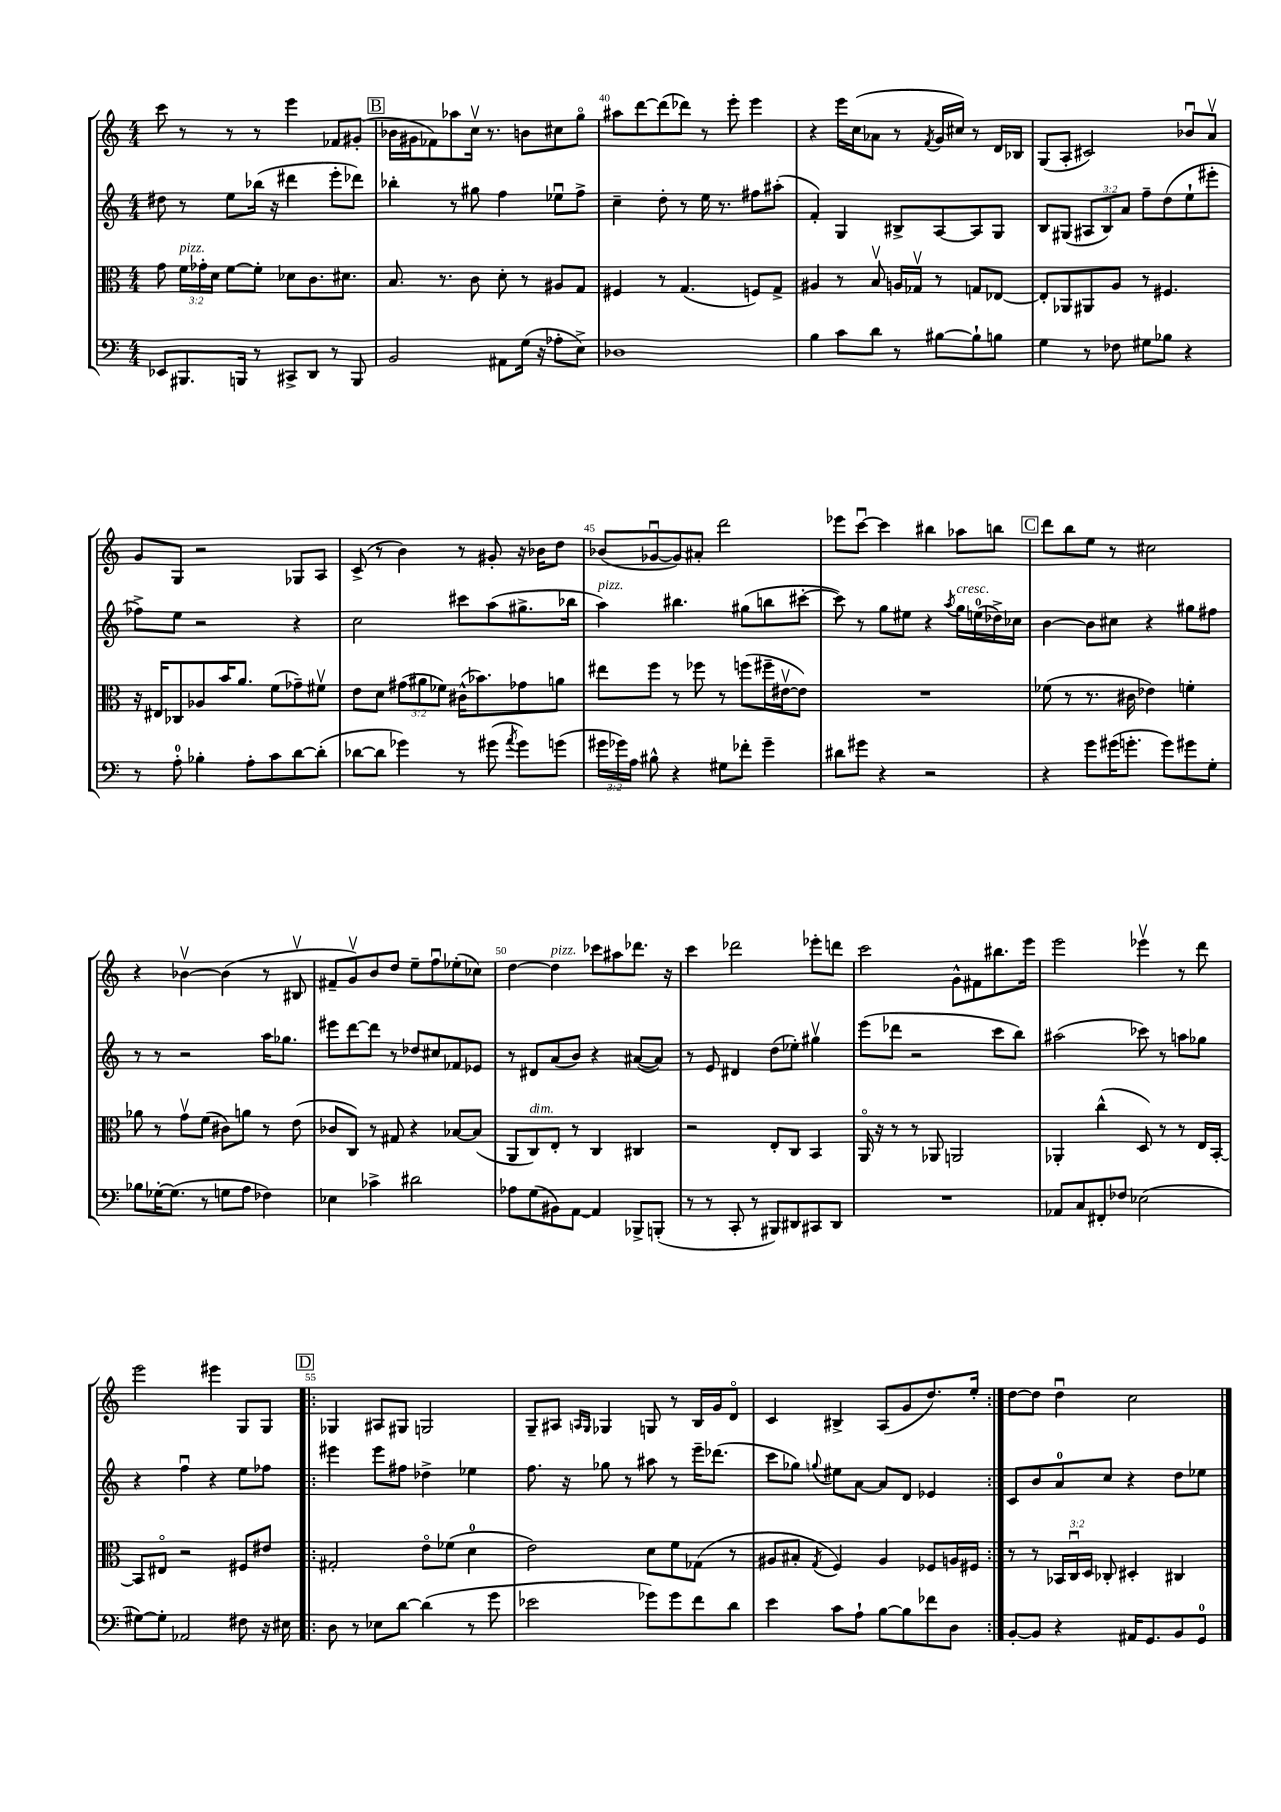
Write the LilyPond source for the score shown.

<<
\new StaffGroup <<
\new Staff = "s0" {
    \clef treble \key c \major \numericTimeSignature \time 4/4
    \autoBeamOff c'''8 r8 r8 r8 e'''4 fes'8[ gis'8]-.( |
    \mark \markup { \box "B" } bes'16[ gis'16 fes'8) aes''8 c''16]\upbow r8. b'8[ cis''8 g''8]\flageolet |
    ais''8[ d'''8~ d'''8( des'''8]) r8 e'''8-. e'''4 |
    r4 e'''16[ c''16( aes'8] r8 \acciaccatura { f'8 } g'16[ cis''16]) r8 d'16[ bes16] |
    g8[( a8]-. cis'2) bes'8[\downbow a'8]\upbow |
    g'8[ g8] r2 ges8[ a8] |
    c'8->( r8 b'4) r8 gis'8-. r16 bes'16[ d''8] |
    bes'8[( ges'8~\downbow ges'8) ais'8]-. d'''2 |
    ees'''8[ c'''8]~\downbow c'''4 bis''4 aes''8[ b''8] |
    \mark \markup { \box "C" } d'''8[ b''8 e''8] r8 cis''2 |
    r4 bes'4~\upbow bes'4( r8 bis8\upbow |
    fis'8[-- g'8\upbow) b'8 d''8] e''8[-- f''8\downbow ees''8-.( ces''8]) |
    d''4~ d''4^\markup { \italic "pizz." } ces'''8[ ais''8 des'''8.] r16 |
    c'''4 des'''2 ees'''8[-. d'''8] |
    c'''2 g'8[-^ fis'8 bis''8. e'''16] |
    e'''2 ees'''4\upbow r8 d'''8 |
    e'''2 eis'''4 g8[ g8] |
    \repeat volta 2 { \mark \markup { \box "D" } ges4 ais8[ gis8] g2 |
    g8[-- ais8] \grace { a16[ g16] } ges4 g8 r8 b16[ g'16 d'8]\flageolet |
    c'4 bis4-> a8[( g'8 d''8.) e''16]-. | }
    d''8[~ d''8] d''4\downbow c''2 \bar "|." |
}
\new Staff = "s1" {
    \clef treble \key c \major \numericTimeSignature \time 4/4 \override Staff.TupletNumber.text = #tuplet-number::calc-fraction-text
    \autoBeamOff dis''8 r8 e''8[ bes''16]( r16 dis'''4 e'''8[-. des'''8]) |
    \mark \markup { \box "B" } bes''4-. r8 gis''8 f''4 ees''8[\downbow f''8]-> |
    c''4-- d''8-. r8 e''16 r8. fis''8[ ais''8]-.( |
    f'4-.) g4 bis8[-> a8~ a8 g8] |
    b8[ gis8]( \tuplet 3/2 { ais8[ b8) a'8] } f''8[-- d''8( e''8-! eis'''8]-. |
    fes''8[->) e''8] r2 r4 |
    c''2 cis'''8[ a''8( gis''8.-> bes''16] |
    a''4^\markup { \italic "pizz." }) bis''4. gis''8[( b''8 cis'''8]~-. |
    cis'''8) r8 g''8[ eis''8] r4 \acciaccatura { a''8 } g''16[^\markup { \italic "cresc." } e''16-0( des''16->) ces''16] |
    \mark \markup { \box "C" } b'4~ b'8[ cis''8] r4 gis''8[ fis''8] |
    r8 r8 r2 a''16[ ges''8.] |
    eis'''8[ d'''8~ d'''8] r8 des''8[ cis''8 fes'8 ees'8] |
    r8 dis'8[ a'8( b'8]) r4 ais'8[~( ais'8]) |
    r8 e'8 dis'4 d''8[( ees''8]-.) gis''4\upbow |
    e'''8[( des'''8] r2 c'''8[ b''8]) |
    ais''2( ces'''8) r8 a''8[ ges''8] |
    r4 f''4\downbow r4 e''8[ fes''8] |
    \repeat volta 2 { \mark \markup { \box "D" } eis'''4 eis'''8[ fis''8] des''4-> ees''4 |
    f''8. r16 ges''8 r8 ais''8 r8 e'''16[-- des'''8.]( |
    c'''8[ ges''8]) \appoggiatura { g''8 } eis''8[ a'8]~ a'8[ d'8] ees'4 | }
    c'8[ b'8 a'8-0 c''8] r4 d''8[ ees''8] \bar "|." |
}
\new Staff = "s2" {
    \clef alto \key c \major \numericTimeSignature \time 4/4 \override Staff.TupletNumber.text = #tuplet-number::calc-fraction-text
    \autoBeamOff g'8 \tuplet 3/2 { f'16[^\markup { \italic "pizz." } ges'16-. d'16] } f'8[~ f'8]-. des'8[ c'8. dis'8.] |
    \mark \markup { \box "B" } b8. r8. c'8 d'8-. r8 ais8[ g8] |
    fis4 r8 g4.( f8[) g8]-> |
    ais4 r8 b8\upbow a16[ ges16]\upbow r8 g8[ ees8]~ |
    ees8[-. aes,8 ais,8 a8] r8 fis4. |
    r16 eis16[ ces8 aes8 b'16 a'8.] f'8[( ges'8--) fis'8]\upbow |
    e'8[ d'8] \tuplet 3/2 { gis'8[( ais'8 fes'8]) } cis'16[-^( bes'8.) ges'8 a'8] |
    eis''8[ f''8] r8 fes''8 r8 f''8[( fis''16-- eis'16~\upbow eis'8]) |
    R1 |
    \mark \markup { \box "C" } fes'8( r8 r8. cis'16 ees'4) f'4-. |
    aes'8 r8 g'8[\upbow f'8]( cis'8[) a'8] r8 e'8( |
    ces'8[ c8]) r8 gis8 r4 bes8[~ bes8]( |
    a,8[ c8^\markup { \italic "dim." }) e8]-. r8 c4 cis4 |
    r2 e8[-. c8] b,4 |
    a,16\flageolet r16 r8 r8 aes,8 a,2 |
    aes,4-. c''4-^( d8) r8 r8 e16[ b,16]~-. |
    b,8[ eis8]\flageolet r2 fis8[ eis'8] |
    \repeat volta 2 { \mark \markup { \box "D" } gis2-. e'8[\flageolet fes'8]( d'4-0 |
    e'2) d'8[ f'8 ges8]( r8 |
    ais8[ bis8]-. \acciaccatura { g8 } f4) ais4 fes8[ a16 fis16] | }
    r8 r8 \tuplet 3/2 { bes,16[ c16\downbow d16] } ces8-. dis4-. cis4 \bar "|." |
}
\new Staff = "s3" {
    \clef bass \key c \major \numericTimeSignature \time 4/4 \override Staff.TupletNumber.text = #tuplet-number::calc-fraction-text
    \autoBeamOff ees,8[ bis,,8. b,,16] r8 cis,8[-> d,8] r8 b,,8 |
    \mark \markup { \box "B" } b,2 ais,8[ g16]( r16 aes8[-. e8]->) |
    des1 |
    b4 c'8[ d'8] r8 bis8[~ bis8-! b8] |
    g4 r8 fes8 gis8[ bes8] r4 |
    r8 a8-0-. bes4-. a8[-. c'8 d'8~ d'8]-.( |
    des'8[~ des'8] ges'4) r8 gis'8( \acciaccatura { a'8 } gis'8[) g'8]( |
    \tuplet 3/2 { gis'16[ ges'16) a16] } bis8-^ r4 gis8[ fes'8]-. ges'4-- |
    dis'8[ gis'8] r4 r2 |
    \mark \markup { \box "C" } r4 g'8[ gis'16( g'8.]-. g'8[) gis'8 g8]-. |
    bes8[ ges16~-. ges8.]( r8 g8[ a8] fes4) |
    ees4 ces'4-> dis'2 |
    aes8[ g8( bis,8) a,8]~ a,4 bes,,8[-> b,,8]-.( |
    r8 r8 c,8-. r8 bis,,8[) dis,8 cis,8 dis,8] |
    R1 |
    aes,8[ c8 fis,8-. fes8] ees2( |
    gis8[~) gis8]-. aes,2 fis8 r16 eis16 |
    \repeat volta 2 { \mark \markup { \box "D" } d8 r8 ees8[ d'8]~ d'4( r8 g'8 |
    ees'2 ges'8[) ges'8 f'8 d'8] |
    e'4 c'8[ a8]-! b8[~ b8 fes'8 d8] | }
    b,8[~-. b,8] r4 ais,16[ g,8. b,8 g,8]-0 \bar "|." |
}
>>
>>
\layout { \context { \Score currentBarNumber = #38 \override BarNumber.break-visibility = ##(#f #t #t) barNumberVisibility = #(every-nth-bar-number-visible 5) } }
